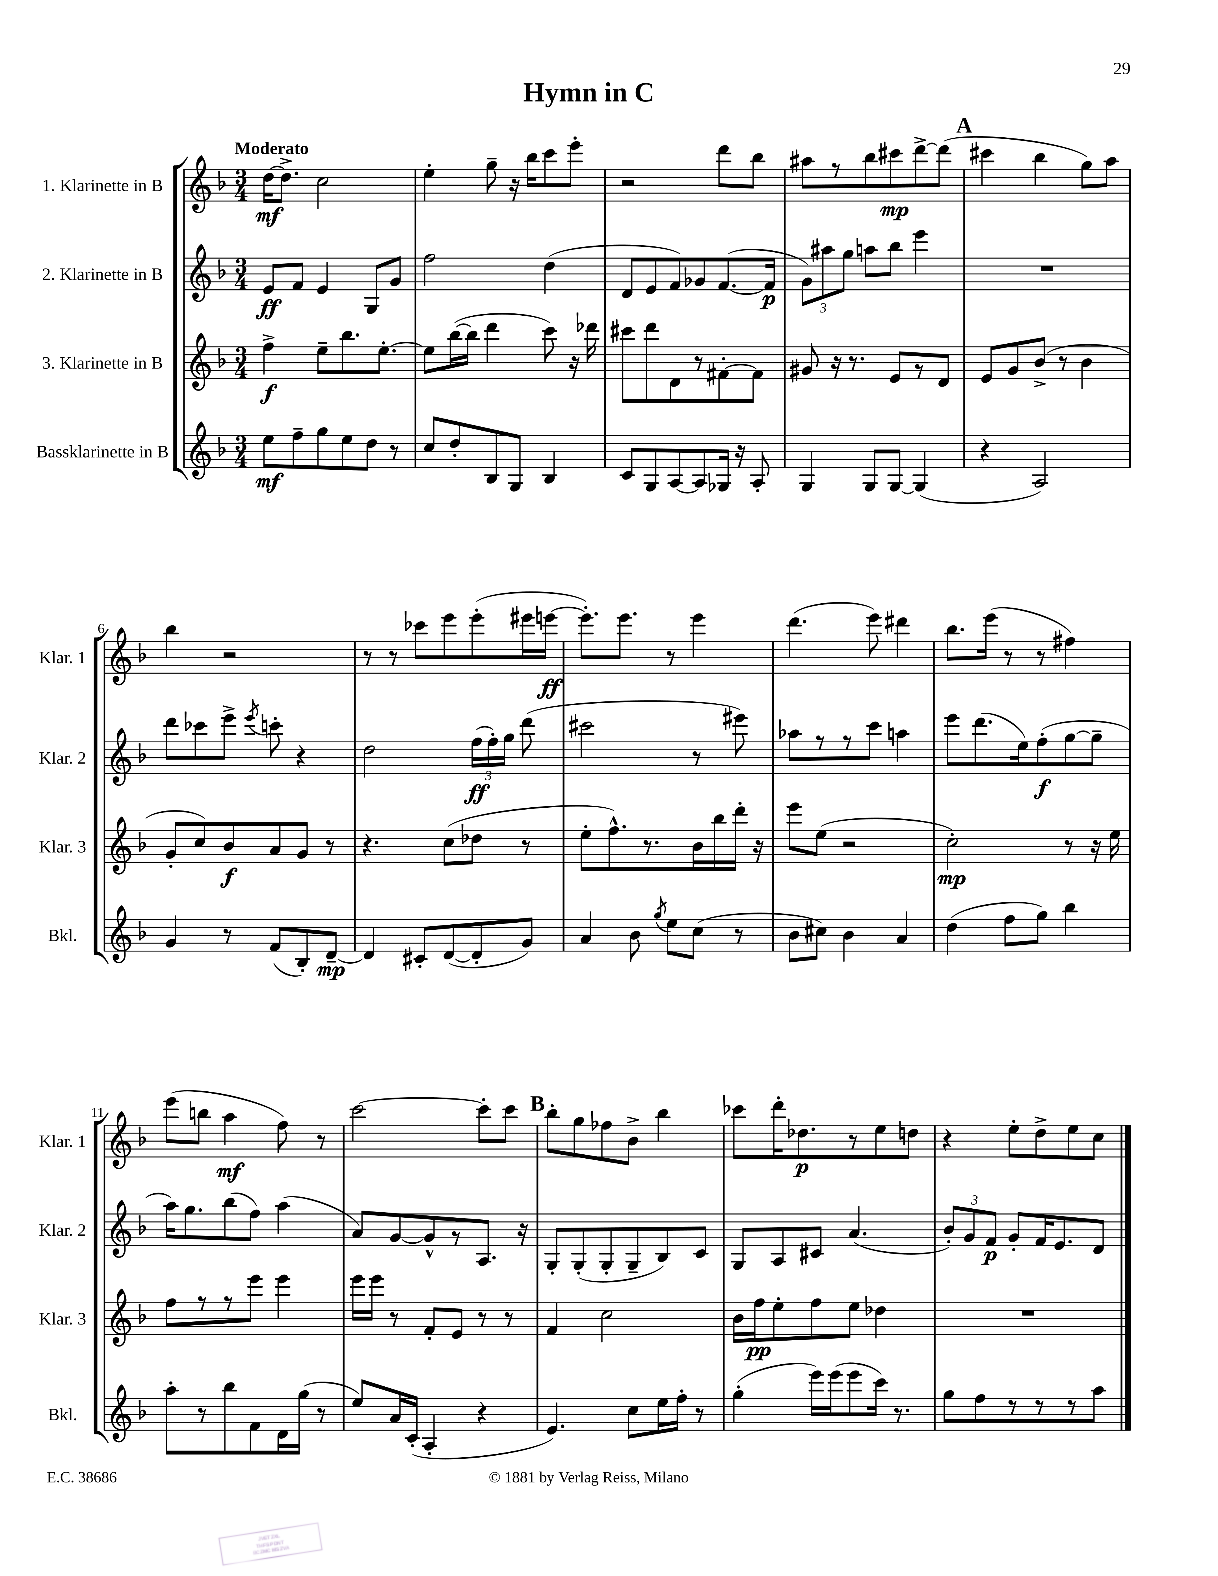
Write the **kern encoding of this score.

**kern	**kern	**kern	**kern
*staff4	*staff3	*staff2	*staff1
*clefG2	*clefG2	*clefG2	*clefG2
*k[b-]	*k[b-]	*k[b-]	*k[b-]
*M3/4	*M3/4	*M3/4	*M3/4
8ee\L	4ff^\	8e/L	[16dd\LK
.	.	.	8.dd^\]J
8ff~\	.	8f/J	.
8gg\	8ee~\L	4e/	2cc\
8ee\	8.bb-\	.	.
8dd\J	.	8G/L	.
.	[8.ee'\J	.	.
8r	.	8g/J	.
=	=	=	=
8cc/L	8ee\]L	2ff\	4ee'\
8dd'/	([16bb-\L	.	.
.	16bb-\]JJ	.	.
8B-/	4ddd\	.	8gg~\
8G/J	.	.	16r
.	.	.	16bb-\LK
4B-/	8ccc\)	(4dd\	8ccc\
.	16r	.	8eee'\J
.	16ddd-\	.	.
=	=	=	=
8c/L	8ccc#\L	8d/L	2r
8G/	8ddd\	8e/	.
[8A/	8d\	8f/)	.
8A/]	8r	8g-/	.
16G-/Jk	[8f#'\	([8.f/	8ddd\L
16r	.	.	.
8A'/	8f#\]J	.	8bb-\J
.	.	16f/]Jk	.
=	=	=	=
4G/	8g#/	12g\L)	8aa#\L
.	.	12aa#\	.
.	16r	.	8r
.	.	12gg\J	.
.	8.r	.	.
8G/L	.	8aa\L	8bb-\
[8G/J	8e/L	8bb-\J	8ccc#\
(4G/]	8r	4eee\	[8ddd^\
.	8d/J	.	(8ddd\]J
=	=	=	=
4r	8e/L	2.r	4ccc#\
.	8g/	.	.
2A/)	(8b-^/J	.	4bb-\
.	8r	.	.
.	4b-\	.	8gg\L)
.	.	.	8aa\J
=	=	=	=
4g/	8g'/L	8ddd\L	4bb-\
.	8cc/)	8ccc-\	.
8r	8b-/	8eee^\J	2r
.	.	8qeee/	.
(8f/L	8a/	8ccc'\	.
8B-'/)	8g/J	4r	.
[8d~/J	8r	.	.
=	=	=	=
4d/]	4.r	2dd\	8r
.	.	.	8r
8c#'/L	.	.	8ccc-\L
([8d/	(8cc\L	.	8eee\
8d'/]	8dd-\J	(24ff\LL	(8eee'\
.	.	24ff'\)	.
.	.	24gg\JJ	.
8g/J)	8r	(8ddd\	16eee#\L
.	.	.	[16eee\JJ
=	=	=	=
4a/	8ee'\L	2ccc#\	8.eee'\]L)
.	8.ff^^\)	.	.
.	.	.	8.eee\J
8b-\	.	.	.
.	8.r	.	.
8qgg/	.	.	.
8ee\L	.	.	8r
(8cc\J	16b-\L	8r	4eee\
.	16bb-\	.	.
8r	16ddd'\JJ	8eee#\)	.
.	16r	.	.
=	=	=	=
8b-\L	8eee\L	8aa-\L	(4.ddd\
8cc#\J)	(8ee\J	8r	.
4b-\	2r	8r	.
.	.	8ccc\J	8eee\)
4a/	.	4aa\	4ddd#\
=	=	=	=
(4dd\	2cc'\)	8eee\L	8.bb-\L
.	.	(8.ddd\	.
.	.	.	(16eee\Jk
8ff\L	.	.	8r
.	.	16ee\k)	.
8gg\J)	.	(8ff'\	8r
4bb-\	8r	[8gg\	4ff#\)
.	16r	8gg~\]J	.
.	16ee\	.	.
=	=	=	=
8aa'\L	8ff\L	16aa\LK)	(8eee\L
.	.	8.gg\	.
8r	8r	.	8bb\J
8bb-\	8r	(8bb-\	4aa\
8f\	8eee\J	8ff\J)	.
16d\L	4eee\	(4aa\	8ff\)
(16gg\JJ	.	.	.
8r	.	.	8r
=	=	=	=
8ee/L)	16eee\LL	8a/L)	[2ccc\
.	16eee\JJ	.	.
16a/L	8r	[8g/	.
(16c'/JJ	.	.	.
4A'/	8f'/L	8g^^/]	.
.	8e/J	8r	.
4r	8r	8.A/J	8ccc'\]L
.	8r	.	8ccc\J
.	.	16r	.
=	=	=	=
4.e/)	4f/	8G'/L	8bb-'\L
.	.	(8G'/	8gg\
.	2cc\	8G'/	8ff-\
8cc\L	.	8G~/	8b-^\J
16ee\L	.	8B-/)	4bb-\
16ff'\JJ	.	.	.
8r	.	8c/J	.
=	=	=	=
(4gg'\	16b-\LL	8G/L	8ccc-\L
.	16ff\J	.	.
.	8ee'\	8A/	16ddd'\K
.	.	.	8.dd-\
16eee\LL)	8ff\	8c#/J	.
(16eee\J	.	.	.
8eee\	8ee\J	(4.a/	8r
16ccc\Jk)	4dd-\	.	8ee\
8.r	.	.	.
.	.	.	8dd\J
=	=	=	=
8gg\L	2.r	12b-'/L)	4r
.	.	12g/	.
8ff\	.	.	.
.	.	12f/J	.
8r	.	8g'/L	8ee'\L
8r	.	16f/K	8dd^\
.	.	8.e/	.
8r	.	.	8ee\
8aa\J	.	8d/J	8cc\J
==	==	==	==
*-	*-	*-	*-
